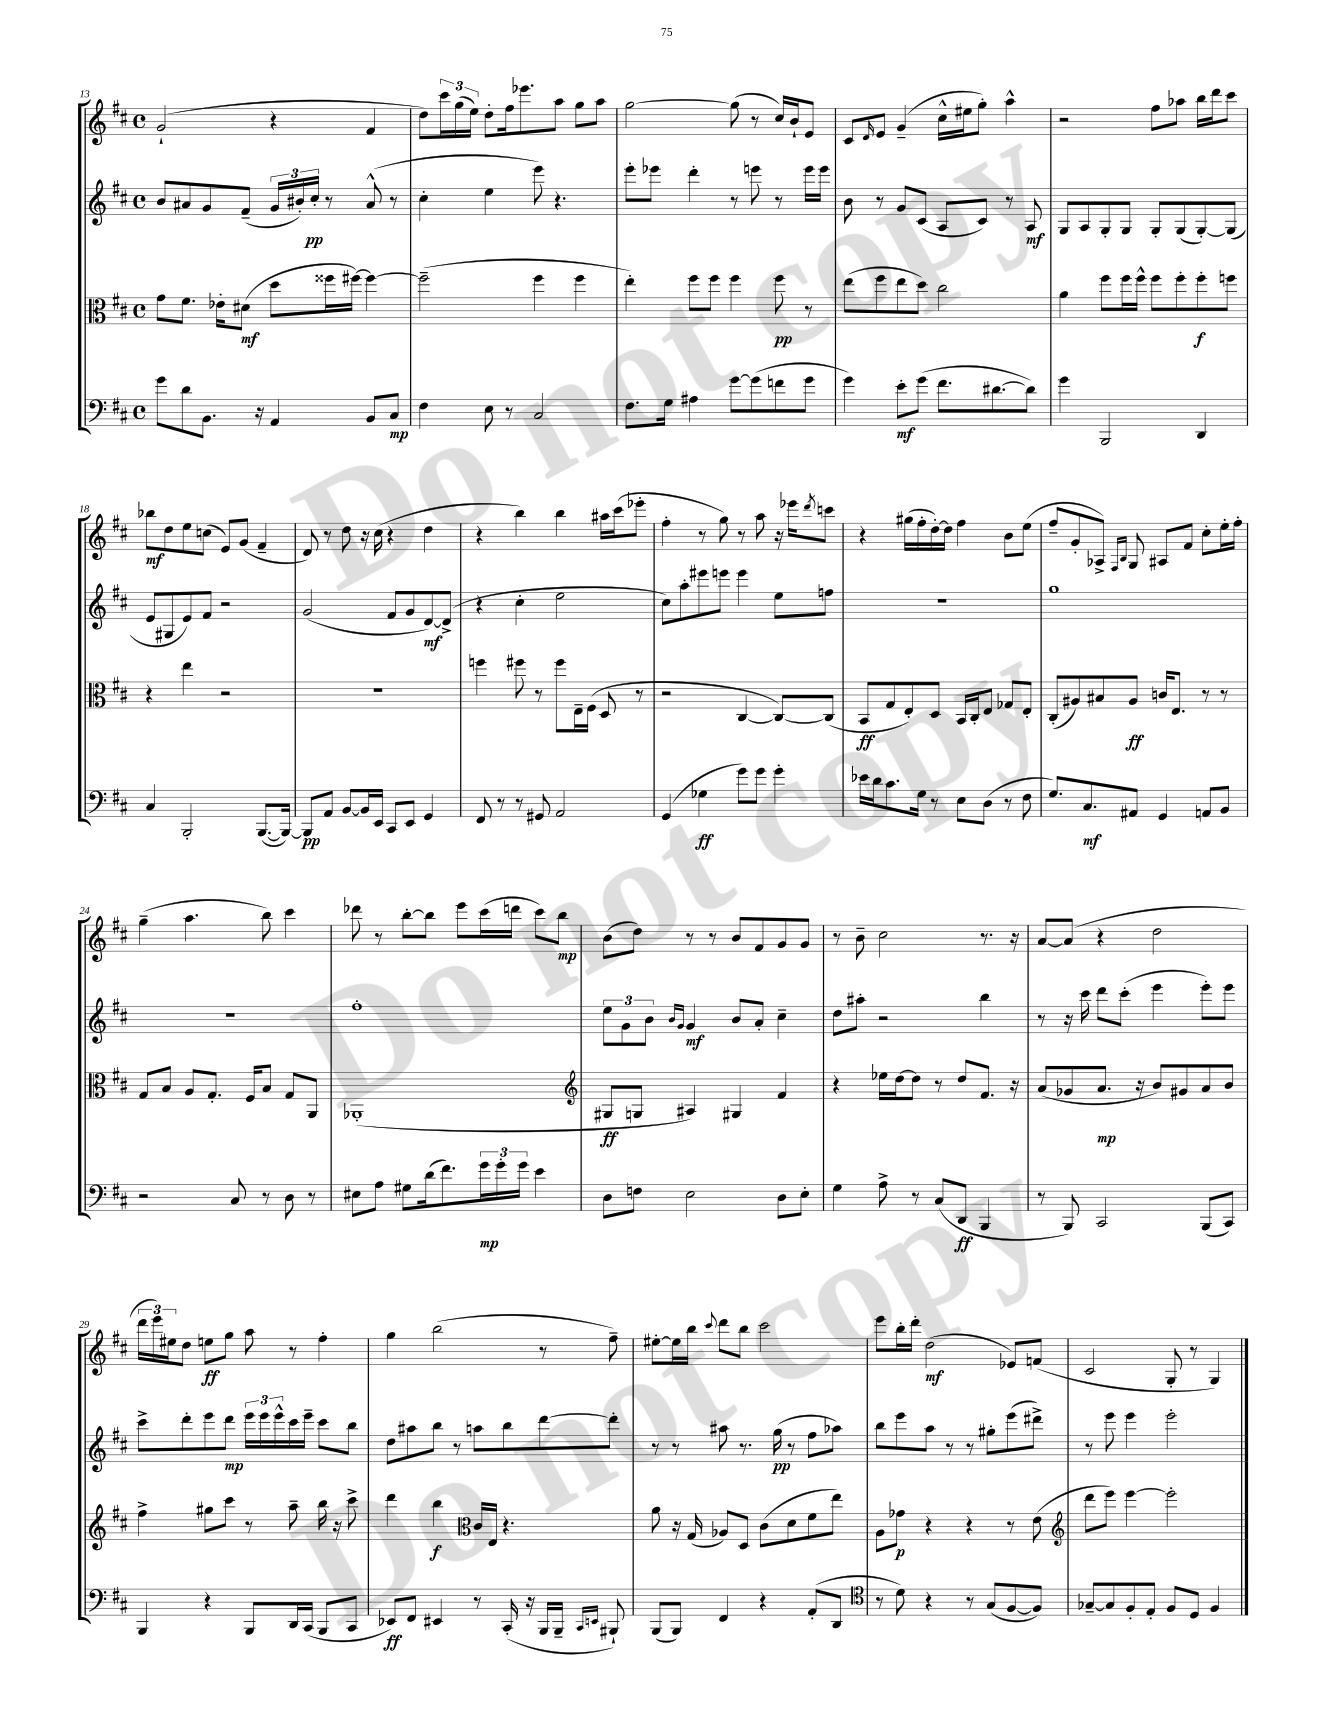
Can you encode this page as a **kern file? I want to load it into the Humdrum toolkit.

**kern	**kern	**kern	**kern
*staff4	*staff3	*staff2	*staff1
*clefF4	*clefC3	*clefG2	*clefG2
*k[f#c#]	*k[f#c#]	*k[f#c#]	*k[f#c#]
*M4/4	*M4/4	*M4/4	*M4/4
*met(c)	*met(c)	*met(c)	*met(c)
8g	8g	8b	(2g`
8d	8.f#	8a#	.
8.BB	.	8g	.
.	16e-'	.	.
.	(8d#	(8f#~	.
16r	.	.	.
4AA	8dd	24g	4r
.	.	24b#')	.
.	.	24cc#'	.
.	16ff##	8r	.
.	[16ff#)	.	.
8BB	4ff#_	(8a#^^	4f#
8C#	.	8r	.
=	=	=	=
4F#	(2ff#~]	4cc#'	8dd)
.	.	.	24ccc#
.	.	.	(24gg
.	.	.	24ee)
8E	.	4ee	8dd'
8r	.	.	16ff#
.	.	.	8.eee-
2C#	4ff#	8eee)	.
.	.	4.r	8aa
.	4ff#	.	8gg
.	.	.	8aa
=	=	=	=
8.F#	4ee')	8eee'	[2gg
.	.	8eee-	.
16G	.	.	.
4A#	8ff#	4ddd'	.
.	8ff#	.	.
[8g	4ff#	8r	(8gg]
(8g]	.	8eee	8r
8f	8ff#	8r	16cc#)
.	.	.	16b`
8g	8r	16eee	8e
.	.	16eee	.
=	=	=	=
4g)	(8ee	8b	8c#
.	.	.	16qqd
.	8ff#	8r	8e
8e'	8ee	8g	(4g~
(8g	8dd)	(8c#	.
8.f#	2cc#	8A	16cc#^^
.	.	.	16ee#
.	.	8c#)	8gg')
[8.d#	.	.	.
.	.	8r	4aa^^
8d#])	.	8A	.
=	=	=	=
4g	4a	8G	2r
.	.	8A	.
2BBB	8ff#	8G'	.
.	16ff#	8G	.
.	16ff#^^	.	.
.	8ff#	8G'	8ff#
.	8ff#'	(8G	8aa-
4DD	8ff#'	[8G')	16bb
.	.	.	16ddd
.	8ff	(8G]	8ccc#
=	=	=	=
4C#	4r	8e	8bb-
.	.	8G#	8dd
2BBB'	4ee	8e)	8ee
.	.	8f#	(8cc
.	2r	2r	8e)
.	.	.	(8g
([8.BBB	.	.	4f#~
16BBB_)	.	.	.
=	=	=	=
8BBB]	1r	(2g	8d)
8AA	.	.	8r
[8BB	.	.	8dd
16BB]	.	.	16r
16EE	.	.	(16cc#
8CC#	.	8f#	4r
8EE	.	8g	.
4GG	.	[8d)	4dd
.	.	(8d^]	.
=	=	=	=
8FF#	4ff	4r	4r
8r	.	.	.
8r	8ff#	4cc#'	4bb)
8GG#	8r	.	.
2AA	8ff#	2ee	4bb
.	16E~	.	.
.	(16F#	.	.
.	8D	.	16aa#
.	.	.	(16ccc#
.	8r	.	8eee-'
=	=	=	=
(4GG	2r	8cc#)	4ff#'
.	.	8aa'	.
4G-	.	8eee#	8r
.	.	8eee	8gg)
8g)	[4C#	4eee	8r
8g	.	.	8aa
4g'	8C#_)	8ee	16r
.	.	.	16eee-
.	.	.	8qddd
.	(8C#]	8ff	8ccc
=	=	=	=
16e-	8BB	1r	4r
16d	.	.	.
8.c#	8G	.	.
.	8E')	.	(16gg#
16G	.	.	16ff#'
8r	8D	.	[16dd')
.	.	.	16dd]
8E	16BB	.	4ff#
.	16C#'	.	.
(8D	8E	.	.
8r	8G-	.	8b
8F#	8E'	.	(8ee
=	=	=	=
8.G)	(8C#'	1gg	8ff#~
.	8A#)	.	8g'
8.C#	.	.	.
.	8B#	.	8A-^)
.	.	.	16qqF#
.	.	.	16qqB
8AA#	8A#	.	8G
4GG	16c	.	8A#
.	8.E	.	.
.	.	.	8f#
8AA	8r	.	8cc#'
8BB	8r	.	16ee'
.	.	.	16ff#'
=	=	=	=
2r	8G	1r	(4gg~
.	8B	.	.
.	8A	.	4.aa
.	8.G'	.	.
8C#	.	.	.
.	16F#	.	.
8r	8B	.	8bb)
8D	8G	.	4ccc#
8r	8AA	.	.
=	=	=	=
8E#	(1AA-'	1ff#'	8ddd-
8A	.	.	8r
8G#	.	.	[8bb'
(16d	.	.	8bb]
8.f#)	.	.	.
.	.	.	8eee
24g	.	.	(16ccc#
24g'	.	.	.
.	.	.	16ddd
24g	.	.	.
4e	.	.	8ccc#)
.	.	.	8bb
=	=	=	=
*	*clefG2	*	*
8D	8G#	12ee	(8b
.	.	12g	.
8F	8G	.	8dd)
.	.	12b	.
.	.	16qqb	.
.	.	16qqg	.
2E	4A#)	4g	8r
.	.	.	8r
.	4G#	8b	8b
.	.	8a'	8f#
8D	4f#	4cc#~	8g
8E'	.	.	8g
=	=	=	=
4G	4r	8dd	8r
.	.	8aa#'	8b~
8A^	16ee-	2r	2cc#
.	[16dd	.	.
8r	8dd]	.	.
(8C#	8r	.	.
8DD	8dd	.	.
4BBB	8.f#	4bb	8.r
.	16r	.	16r
=	=	=	=
8r	(8a	8r	[8a
8BBB)	8g-	16r	(8a]
.	.	16ccc#	.
2CC#	8.a	8ddd	4r
.	.	(8ccc#'	.
.	16r	.	.
.	8b)	4eee	2dd
.	8g#	.	.
(8BBB	8a	8eee')	.
8CC#)	8b	8eee	.
=	=	=	=
4BBB	4ff#^	8ccc#^	24ddd
.	.	.	24eee)
.	.	.	24ee#
.	.	8ddd'	8dd
4r	8gg#	8eee	8ee
.	8ccc#	8ddd	8gg
8BBB	8r	24eee	8aa
.	.	24eee	.
.	.	24eee^^	.
16DD	8aa~	16ccc#	8r
(16CC#	.	16eee~	.
8BBB	16bb	8ccc#	4ff#'
.	16r	.	.
8CC#	8ccc#^	8bb	.
=	=	=	=
8EE-)	4ddd	8dd	4gg
8FF#	.	8aa#	.
4EE#	4bb	8bb	(2bb
.	.	8r	.
*	*clefC3	*	*
8r	16c#	8aa	.
.	16E	.	.
(16CC#'	4.r	8bb	.
16r	.	.	.
16BBB	.	[8ddd	8r
16BBB~	.	.	.
16qqCC#	.	.	.
16qqEE	.	.	.
8BBB#`)	.	8ddd']	8ff#~)
=	=	=	=
(8BBB	8a	8r	[8ee#'
8BBB)	16r	8r	16ee#]
.	(16G	.	16bb
.	.	.	8qqccc#
4FF#	8A-)	8aa#	8ddd
.	8D	8.r	8bb
4r	(8c#	.	2ccc#
.	.	(16gg	.
.	8d	8r	.
(8AA'	8f#	8ff#	.
8DD	8ee)	8aa-)	.
=	=	=	=
*clefC4	*	*	*
8r	8A	8bb	8eee
8d)	8g-	8eee	16bb'
.	.	.	16ddd'
4r	4r	8aa	(2dd
.	.	8r	.
8r	4r	8r	.
(8G	.	8gg#'	.
[8F#	8r	(8eee	8e-)
8F#])	(8e	8ddd#^)	(8f
=	=	=	=
*	*clefG2	*	*
[8G-~	8ddd	8r	2c#
8G-]	8eee)	8eee	.
8F#'	[4eee	4eee	.
8E'	.	.	.
8F#	2eee']	2eee'	8G'
8D	.	.	8r
4F#	.	.	4G)
==	==	==	==
*-	*-	*-	*-
